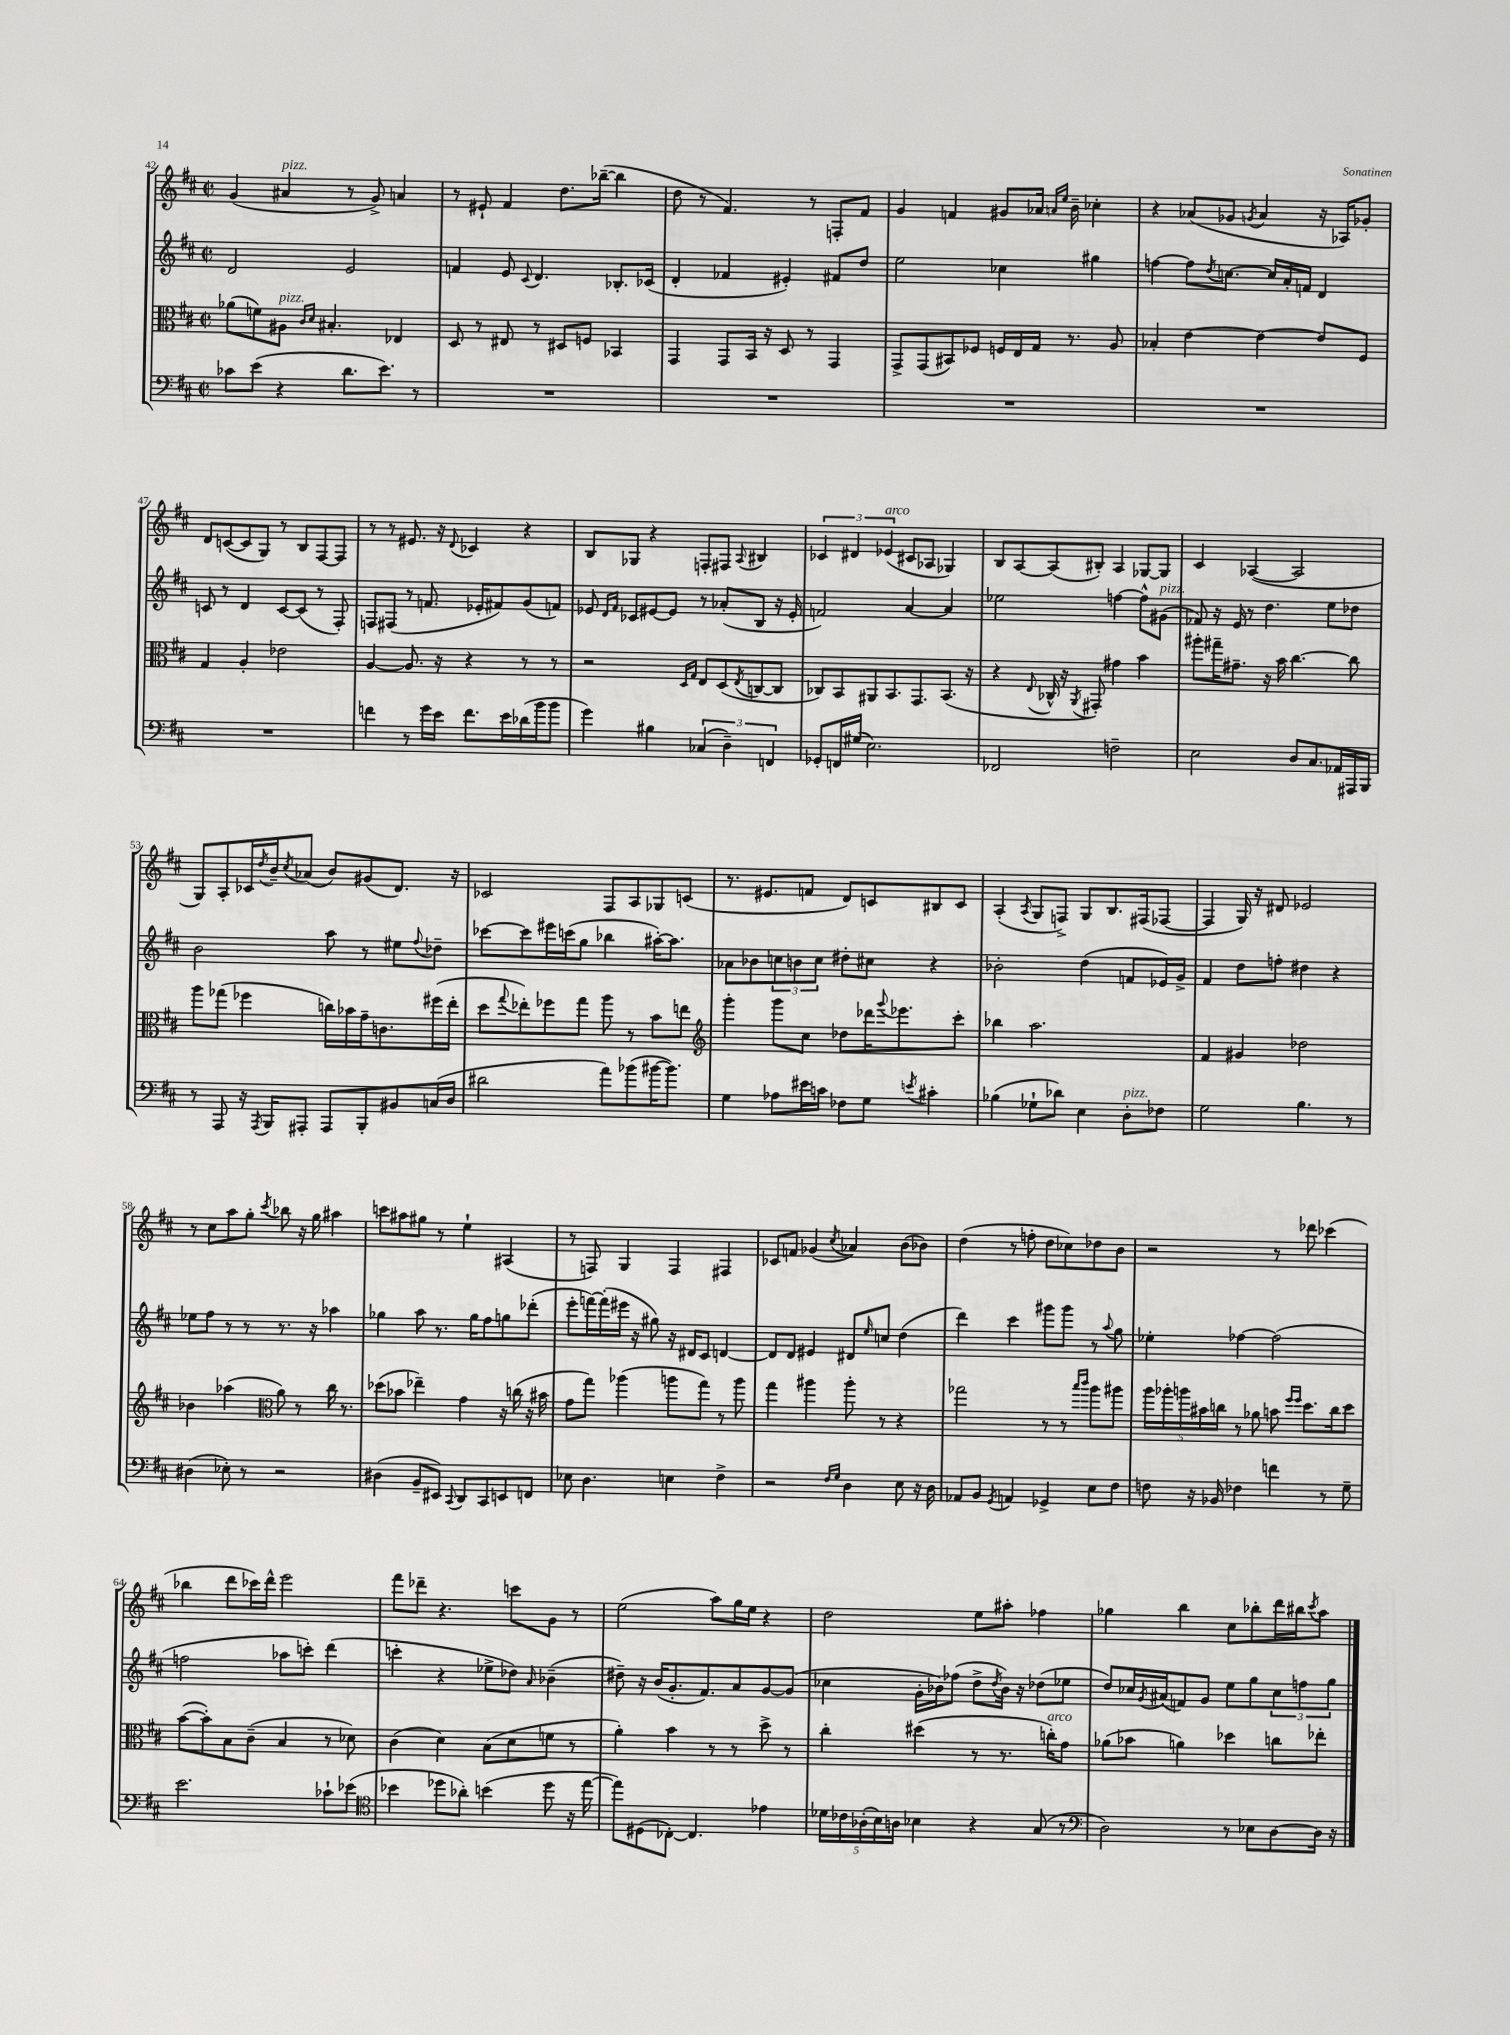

**kern	**kern	**kern	**kern
*staff4	*staff3	*staff2	*staff1
*clefF4	*clefC3	*clefG2	*clefG2
*k[f#c#]	*k[f#c#]	*k[f#c#]	*k[f#c#]
*M2/2	*M2/2	*M2/2	*M2/2
*met(c|)	*met(c|)	*met(c|)	*met(c|)
8c-\L	(8a-\L	2d/	(4g/
(8e\J	8f\)	.	.
4r	8A#\J	.	4a#/
.	16qqc#/LL	.	.
.	16qqd/JJ	.	.
.	4.B#'/	.	.
8.d\L	.	2e/	8r
.	.	.	8g^/)
8.e\J)	.	.	.
.	4E-/	.	4a/
8r	.	.	.
=	=	=	=
1r	8D/	4f/	8r
.	8r	.	8e#`/
.	8E#/	8e/	4f#/
.	.	8qqc#/	.
.	8r	4.d/	.
.	8D#/L	.	8.dd\L
.	8F/J	.	.
.	.	.	([16bb-~\Jk
.	4BB-/	8.B-'/L	4bb-\]
.	.	(16c-/Jk	.
=	=	=	=
1r	4GG/	4d'/	8dd\
.	.	.	8r
.	8GG/L	4f-/	4.f#/)
.	16BB/Jk	.	.
.	16r	.	.
.	8D/	4e#'/)	.
.	8r	.	8r
.	4GG/	8f#/L	8F'/L
.	.	8dd/J	8f#/J
=	=	=	=
1r	8GG^/L	2ee\	4g/
.	(8GG/	.	.
.	8BB#/)	.	4f/
.	8F-/J	.	.
.	16F/LL	4cc-\	8g#/L
.	16E/	.	.
.	16G/JJ	.	16a-/Jk
.	.	.	16qqa/LL
.	.	.	16qqee/JJ
.	8.r	.	16b~\
.	.	4gg#\	4cc-'\
.	8A/	.	.
=	=	=	=
1r	4B-'/	[4ff\	4r
.	[4e\	8ff\]L	(8a-/L
.	.	8qdd/	.
.	.	[8.cc\J	8g-/J
.	.	.	8qg/
.	4e\_	.	4a-/
.	.	16cc/]LL	.
.	.	16a'/	.
.	.	16f/JJ	.
.	8e/]L	4d/	16r
.	.	.	16A-/LK)
.	8F#/J	.	8g-'/J
=	=	=	=
1r	4G/	8c/	8d/L
.	.	8r	([8c/
.	4A'/	4d/	8c/]
.	.	.	8G/J)
.	2e-\	[8c/L	8r
.	.	(8c/]J	8B/L
.	.	8r	[8F#/
.	.	8F#'/)	8F#/]J
=	=	=	=
4f\	[4A/	8F/L	8r
.	.	(8F#/J	8r
8r	8.A/]	8r	8.e#/
16g\LL	.	8.f/	.
16e\JJ	16r	.	16r
.	.	.	8qqd/
8.f\L	4r	.	4c-/
.	.	16e-'/LK	.
.	.	8f#/)	.
16e\L	.	.	.
(16d-\	8r	(8g/	4r
16b\J	.	.	.
8b\J	8r	8f/J)	.
=	=	=	=
4g\)	2r	8e-/	8B/L
.	.	16qqd/LL	.
.	.	16qqf#/JJ	.
.	.	8c-/L	8G-/J
4B#\	.	[8e#/	4r
.	.	8e#/]J	.
.	16qqD/LL	.	.
.	16qqG/JJ	.	.
(6C-/	8E/L	8r	8F'/L
.	(8D/	(8a-'/L	8F#/J
6D~\)	.	.	.
.	8qE/	.	8qqA/
.	[8C/	8B/J	4B#/
6FF/	.	.	.
.	8C/]J	16r	.
.	.	16e#'/	.
=	=	=	=
8GG-'/L	8C-/L)	2f/)	6c-/
16FF/L	8BB/	.	.
.	.	.	6d#/
(16G#/JJ	.	.	.
2.E\)	8AA#/	.	.
.	.	.	(6e-/
.	8.BB/	.	.
.	.	[4a/	8c#/L
.	8.GG/	.	.
.	.	.	8A-/J
.	(8.BB/J	4a/]	4G-/)
.	16r	.	.
=	=	=	=
2FF-/	4r	2ee-\	8B/L
.	.	.	[8A/
.	8qqE/	.	.
.	16C-^^/	.	(8A/]
.	16r	.	.
.	8qAA/	.	.
.	8GG#'/)	.	8B#'/J)
2F~\	4g#\	[4ff\	4A/
.	4b\	8ff^^\]L	[8G-/L
.	.	(8g#\J	8G-/]J
=	=	=	=
2E\	8aa#'\L	8f-/)	4c#/
.	16gg#~\K	16r	.
.	8.g#~\J	16e/	.
.	.	8r	([4A-/
.	16r	4.dd\	.
.	16b\	.	.
8D/L	[4.cc#\	.	2A-/]
8.C#/	.	.	.
.	.	8ee\L	.
16AA-/L	.	.	.
16AAA#/	8cc#\]	8dd-\J	.
16BBB/JJ	.	.	.
=	=	=	=
8r	8aa\L	2b\	8G/L)
8AAA/	(8gg-\J	.	8A'/
16r	4ff-\	.	16c-/L
8qAAA/	.	.	8qdd/
16BBB/LK	.	.	16b~/J
.	.	.	8qcc#/
8AAA#'/J	.	.	(8a-/J
8AAA#/L	16cc\LL)	8aa\	8b/L)
.	16b-\	.	.
8BBB'/	16g~\J	8r	(8g#/
.	8.c\	.	.
8BB#/	.	8ee#\L	8.d/J)
.	.	8qqff#/	.
(16C/L	(16ff#\L	8dd-~\J	.
16D/JJ	16ee'\JJ	.	16r
=	=	=	=
2d#\	8dd\L	[8ccc-\L	2c-/
.	8qqgg/	.	.
.	8ee-'\)	8ccc-\]	.
.	8ff-\	16eee#\L	.
.	.	(16ccc\J	.
.	8gg\J	8gg\J	.
8a\L)	8aa\	4bb-\	8F#/L
(8b-\	8r	.	8A/
[16b#\K	8b\L	[16aa#'\LK)	8G-/
8.b#\]J)	.	8.aa#\]J	.
.	8ee\J	.	(8c/J
=	=	=	=
*	*clefG2	*	*
4G\	4ggg'\	8a-\L	8.r
.	.	8b-\	.
.	.	.	8.e#/L
8A-\L	8ggg\L	12cc\	.
.	.	12b\	.
16e#\L	8cc#\J	.	8f/J
.	.	12cc\J	.
16c\JJ	.	.	.
8F-\L	8dd-\L	8dd#'\L	8d/L)
8G\J	16ddd-\K	8cc#\J	8c/
.	8qqggg/	.	.
.	8.eee-\	.	.
8qe/	.	.	.
4c#'\	.	4r	8B#/
.	8ccc#'\J	.	8c/J
=	=	=	=
(4B-\	4bb-\	2b-'\	(4A'/
.	.	.	8qA/
8G-`\L	2.aa\	.	8G/L
8d-\J)	.	.	8F^/J)
4E\	.	(4dd\	8G/L
.	.	.	8.B/
8D'\L	.	8f/L	.
.	.	.	(16F#/k
8F-\J	.	16e-/L)	[8F-/J
.	.	16g^/JJ	.
=	=	=	=
2G\	4f#/	4f#/	4F-/]
.	4g#/	8dd\L	16G/)
.	.	.	16r
.	.	8ff'\J	8d#/
4.B\	2dd-\	4dd#\	2e-/
.	.	4r	.
8r	.	.	.
=	=	=	=
(4D#\	4b-\	8ee-\L	8r
.	.	8ff#\J	8cc#\L
8E-'\)	(4aa-\	8r	8aa\
8r	.	8r	8gg'\J
*	*clefC3	*	*
.	.	.	8qccc#/
2r	8a\)	8.r	8bb-\
.	8r	.	16r
.	.	16r	16gg\
.	16cc#\	4aa-\	4aa#\
.	8.r	.	.
=	=	=	=
(4D#\	(8dd-\L	4gg-\	8ccc\L
.	8b-\J	.	8aa#\
8BB~/L	4ee-~\)	8aa\	8gg#\J
8EE#/J)	.	8.r	8r
8qqCC#/	.	.	.
8DD/L	4g\	.	4ee`\
.	.	16gg-\LK	.
8CC#/	.	8ff#\	.
8EE/	16r	8gg\	(4A#/
.	(16cc\	.	.
8FF/J	16r	(8ddd-'\J	.
.	16b#\	.	.
=	=	=	=
8E-\	8g\L	8eee'\L	8r
4.D\	8gg\J)	[16fff\L)	8F/)
.	.	(16fff'\]	.
.	(4aa-\	16eee#\JJ	4G/
.	.	16r	.
.	.	8gg#\)	.
4E\	8aa\L	16r	4F/
.	.	16d#/LK	.
.	8gg\J)	8c#/J	.
4F#^\	8r	[4d/	4F#/
.	8aa\	.	.
=	=	=	=
2r	4gg\	8d/]L	8c-/L
.	.	8d/J	8f/J
.	4aa#\	4e#/	(4g-/
16qqF#/LL	.	.	.
16qqG/JJ	.	.	8qcc#/
4D\	8aa#'\	8d#/L	4a-/)
.	.	16qqee/	.
.	8r	8cc/J	.
8E\	4r	(4dd\	(8b\L
16r	.	.	8b-\J)
16D\	.	.	.
=	=	=	=
8AA-/L	2gg-\	4ddd\)	(4dd\
8BB/J	.	.	.
8qGG/	.	.	.
4AA/	.	4ccc#\	8r
.	.	.	8ff'\
4GG-^/	8r	8ggg#\L	8dd\L
.	8r	8ggg#\J	8cc-\)
.	16qqbb/LL	.	.
.	16qqccc#/JJ	.	.
8E\L	8aa\L	8r	8dd-\
.	.	8qqaa/	.
8F#\J	8aa#\J	8gg\	8b\J
=	=	=	=
8F\	20aa\LL	4ee-'\	2r
.	20aa-'\	.	.
.	20aa\	.	.
16r	.	.	.
.	20b#\	.	.
16BB-/	.	.	.
.	20cc\JJ	.	.
4F-\	8r	[4ff-\	.
.	8a-\	.	.
4f\	8b\	(2ff-\]	8r
.	16qqff#/LL	.	.
.	16qqff#/JJ	.	.
.	8.dd\L	.	8ddd-\
8r	.	.	(4ccc-\
.	16cc\k	.	.
8G~\	8dd\J	.	.
=	=	=	=
2.e\	([8b\L	2ff\	4bb-\
.	8b'\])	.	.
.	8B\	.	8ddd\L
.	(8c#~\J	.	16ccc-\L)
.	.	.	16ddd^^\JJ
.	4B/	8aa-\L	2eee\
.	.	8ccc'\J)	.
8c-`\L	8r	(4ddd\	.
(8e-\J	8d-\)	.	.
=	=	=	=
*clefC4	*	*	*
4b-\	(4c#\	4ccc'\	8fff#\L
.	.	.	8ddd-~\J
8dd-\L	4d\)	4r	4.r
8a-'\J)	.	.	.
(4b\	(8B\L	8ee-^\L	.
.	8d\	8dd-\J)	8ccc\L
.	.	16qqa/	.
8dd-\	8f\J	(4b-~\	8g\J
16r	8r	.	8r
[16ee\	.	.	.
=	=	=	=
8ee\]L)	4a'\)	8dd#~\)	(2ee\
(8D#\	.	16r	.
.	.	(16b/LK	.
[8C-'\J)	4b\	8.g'/	.
4.C-/]	.	.	.
.	.	8.f#/)	.
.	8r	.	8aa\L)
.	8r	8a/	16gg\L
.	.	.	16ee\JJ
4e-\	8dd^\	[8g/	4r
.	8r	(8g/]J	.
=	=	=	=
20d-\LL	4cc#'\	4cc-\	2dd\
20c-\	.	.	.
(20A-'\	.	.	.
20B\)	.	.	.
20A\JJ	.	.	.
4B-\	(4dd#\	16g'\LL	.
.	.	16b-\J)	.
.	.	(8ff-\J	.
4r	8r	8dd^\L	8ee\L
.	.	8qdd/	.
.	8.r	16b-\Jk)	8aa#'\J
.	.	16r	.
(8G/	.	(8dd-\L	4ff-\
.	16cc'\LK)	.	.
8r	8g\J	8ee-\J	.
=	=	=	=
*clefF4	*	*	*
2D\)	(8a-\L	8dd/L)	4gg-\
.	8b-\J	16cc-/L	.
.	.	8qg/	.
.	.	(16a#/J	.
.	4a\)	8f/)	4bb\
.	.	8g/J	.
8r	4dd-\	8ee\L	8cc#\L
8E-\L	.	8gg\	8bb-'\
[8D\	8cc\L	12cc-\	16ddd\L
.	.	.	16bb#\J
.	.	12ff\	.
.	.	.	8qccc#/
16D\]Jk	8ee-'\J	.	8aa\J
.	.	12gg\J	.
16r	.	.	.
==	==	==	==
*-	*-	*-	*-
